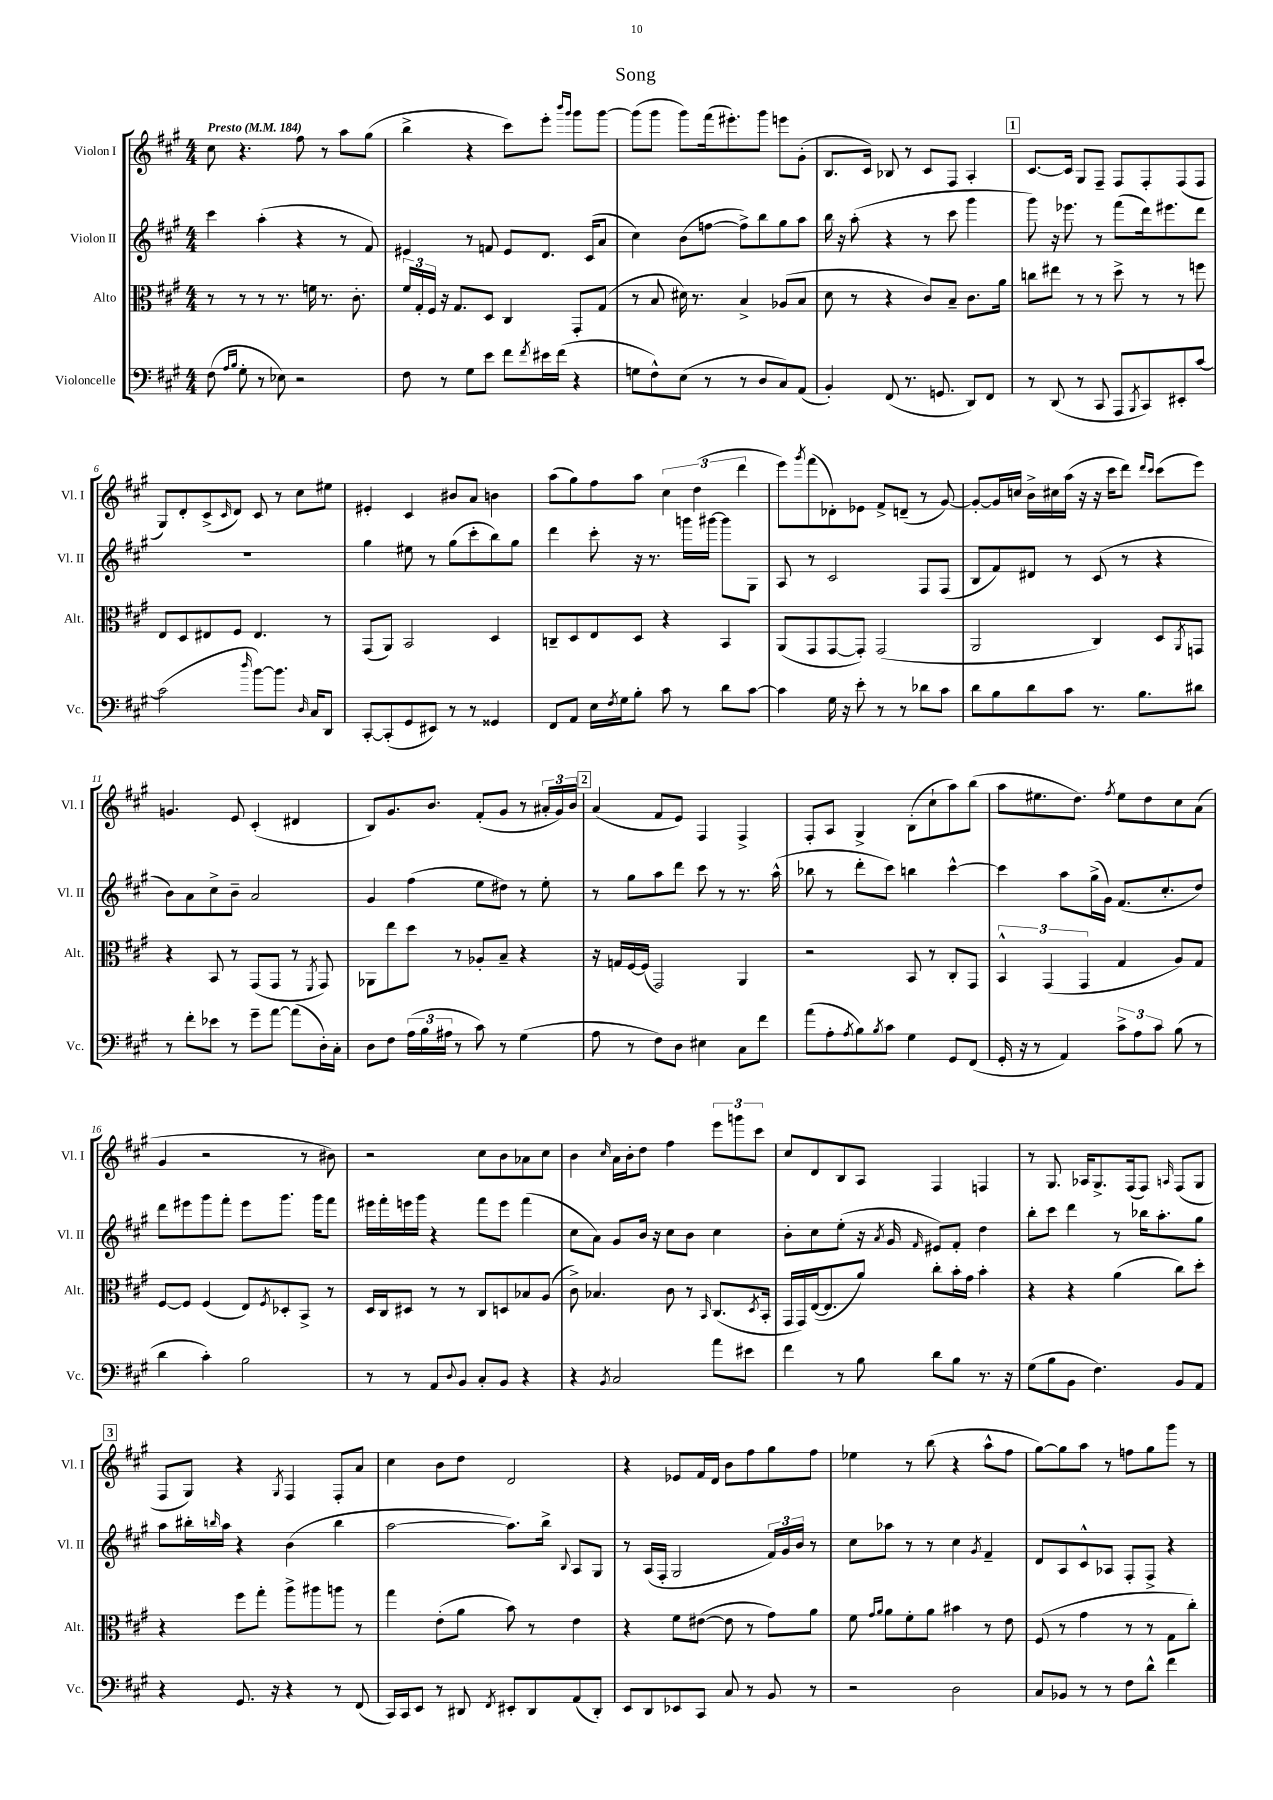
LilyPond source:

\header { title = "Song" }
<<
\new StaffGroup <<
\new Staff = "s0" \with { instrumentName = "Violon I" shortInstrumentName = "Vl. I" } {
    \clef treble \key a \major \numericTimeSignature \time 4/4 \tempo "Presto" 4 = 184
    cis''8 r4. fis''8 r8 a''8 gis''8( |
    b''4-> r4 cis'''8) e'''8-. \grace { b'''16 gis'''16 } gis'''8 gis'''8~ |
    gis'''8( gis'''8 gis'''8) fis'''16( eis'''8.-.) gis'''8 e'''8 gis'8-.( |
    b8. cis'16) bes8 r8 cis'8 fis8 a4-. |
    \mark \markup { \box "1" } cis'8.~ cis'16 gis8 fis8-- fis8 fis8-. fis8( fis8 |
    gis8) d'8-. cis'8->( \grace { cis'16 } d'8) cis'8 r8 cis''8 eis''8 |
    eis'4-. cis'4 bis'8 a'8 b'4 |
    a''8( gis''8) fis''8 a''8 \tuplet 3/2 { cis''4 d''4( d'''4 } |
    e'''8) \acciaccatura { gis'''8 } fis'''8( des'8-.) ees'8 fis'8-> d'8--( r8 gis'8~) |
    gis'8~-. gis'16 c''16 b'16-> cis''16 a''16( r16 r16 cis'''16 d'''8) \grace { d'''16 cis'''16 } cis'''8( e'''8) |
    g'4. e'8 cis'4-.( dis'4 |
    b8) gis'8. b'8. fis'8-.( gis'8 r8 \tuplet 3/2 { ais'16-. gis'16) b'16 } |
    \mark \markup { \box "2" } a'4( fis'8 e'8) fis4 fis4-> |
    fis8-. a8 gis4-> b8-.( cis''8-! a''8) b''8( |
    a''8 eis''8. d''8.) \acciaccatura { fis''8 } eis''8 d''8 cis''8 a'8( |
    gis'4 r2 r8 bis'8) |
    r2 cis''8 b'8 aes'8 cis''8 |
    b'4 \grace { cis''16 } a'16 b'16-. d''8 fis''4 \tuplet 3/2 { e'''8 g'''8 cis'''8 } |
    cis''8 d'8 b8 a8 fis4 f4 |
    r8 gis8. aes16 gis8.-> fis16( fis8) \grace { a16 } fis8( gis8 |
    \mark \markup { \box "3" } fis8 gis8) r4 \acciaccatura { gis8 } fis4 fis8-. a'8 |
    cis''4 b'8 d''8 d'2 |
    r4 ees'8 fis'16 d'16 b'8 fis''8 gis''8 fis''8 |
    ees''4 r8 b''8( r4 a''8-^ fis''8 |
    gis''8~) gis''8 a''8 r8 f''8 gis''8 gis'''8 r8 \bar "|." |
}
\new Staff = "s1" \with { instrumentName = "Violon II" shortInstrumentName = "Vl. II" } {
    \clef treble \key a \major \numericTimeSignature \time 4/4
    cis'''4 a''4-.( r4 r8 fis'8) |
    eis'4 r8 f'8 eis'8 d'8. cis'16( a'8 |
    cis''4) b'8( f''8~ f''8->) b''8 gis''8 a''8 |
    b''16 r16 a''8-.( r4 r8 cis'''8 gis'''4 |
    \mark \markup { \box "1" } gis'''8) r16 ees'''8. r8 fis'''8( d'''16) eis'''8. d'''8 |
    R1 |
    gis''4 eis''8 r8 gis''8( cis'''8-. b''8) gis''8 |
    d'''4 cis'''8-. r16 r8. g'''16 gis'''16~ gis'''8 gis8 |
    a8 r8 cis'2 fis8 fis8( |
    b8 fis'8) dis'8 r8 cis'8( r8 r4 |
    b'8) a'8 cis''8-> b'8-- a'2 |
    gis'4 fis''4( e''8 dis''8) r8 e''8-. |
    \mark \markup { \box "2" } r8 gis''8 a''8 d'''8 cis'''8 r8 r8. a''16-^( |
    bes''8 r8 d'''8-. cis'''8) b''4 cis'''4~-^ |
    cis'''4 a''8 gis''16->( gis'16) fis'8.( cis''8.-. d''8) |
    d'''8 eis'''8 gis'''8 fis'''8-. eis'''8 gis'''8. gis'''16 fis'''8 |
    eis'''16 fis'''16-. e'''16 gis'''16 r4 fis'''8 e'''8 fis'''4( |
    cis''8 a'8) gis'8 b'16 r16 cis''8 b'8 cis''4 |
    b'8-. cis''8 e''8-.( r16 \acciaccatura { a'8 } gis'16 \grace { fis'16 } eis'8) fis'8-. d''4 |
    b''8-. cis'''8 d'''4 r8 bes''16 a''8.-. gis''8 |
    \mark \markup { \box "3" } a''8 bis''16-. \grace { b''16 } a''16 r4 b'4( b''4 |
    a''2~ a''8.) b''16-> \appoggiatura { b8 } a8 gis8 |
    r8 a16( fis16-. gis2 \tuplet 3/2 { fis'16) gis'16 b'16 } r8 |
    cis''8 aes''8 r8 r8 cis''4 \acciaccatura { gis'8 } fis'4-- |
    d'8 a8 cis'8-^ aes8 fis8-. fis8-> r4 \bar "|." |
}
\new Staff = "s2" \with { instrumentName = "Alto" shortInstrumentName = "Alt." } {
    \clef alto \key a \major \numericTimeSignature \time 4/4
    r8 r8 r8 r8. f'16 r8. cis'8.-. |
    \tuplet 3/2 { fis'16 gis16-. fis16 } r16 gis8. d8 cis4 gis,8-. gis8( |
    r8 b8 dis'16) r8. b4-> aes8( b8 |
    d'8 r8 r4 cis'8) b8-- cis'8. a'16 |
    \mark \markup { \box "1" } c''8 eis''8 r8 r8 d''8-> r8 r8 f''8 |
    e8 d8 eis8 fis8 eis4. r8 |
    gis,8( a,8) b,2 d4 |
    c8-- d8 e8 d8 r4 b,4 |
    a,8( gis,8 gis,8~ gis,8-.) gis,2( |
    a,2 cis4) d8 \acciaccatura { a,8 } g,8 |
    r4 b,8 r8 gis,8( gis,8 r8 \acciaccatura { fis,8 } gis,8) |
    aes,8 e''8 d''8 r8 aes8-. b8-- r4 |
    \mark \markup { \box "2" } r16 g16 fis16~ fis16( gis,2) a,4 |
    r2 b,8 r8 cis8-. gis,8 |
    \tuplet 3/2 { b,4-^ gis,4( gis,4 } gis4 a8) gis8 |
    fis8~ fis8 fis4( e8) \acciaccatura { fis8 } des8-. b,8-> r8 |
    d16 cis16 dis8 r8 r8 cis8 d8 bes8 a8( |
    cis'8->) bes4. cis'8 r8 \grace { b,16 } cis8.( \acciaccatura { d8 } b,16-. |
    gis,16 gis,16) e16~( e8. a'8) cis''8-. b'16-. gis'16 b'4-. |
    r4 r4 a'4( cis''8) d''8-. |
    \mark \markup { \box "3" } r4 fis''8 gis''8-. a''8-> ais''8 a''8 r8 |
    gis''4 e'8-.( a'8 b'8) r8 e'4 |
    r4 fis'8 eis'8~( eis'8 r8 gis'8) a'8 |
    fis'8 \grace { gis'16 a'16 } a'8 fis'8-. a'8 bis'4 r8 e'8 |
    fis8( r8 gis'4 r8 r8 gis8 cis''8-.) \bar "|." |
}
\new Staff = "s3" \with { instrumentName = "Violoncelle" shortInstrumentName = "Vc." } {
    \clef bass \key a \major \numericTimeSignature \time 4/4
    fis8( \grace { a16 b16 } gis8-. r8 ees8) r2 |
    fis8 r8 gis8 e'8 fis'8 \acciaccatura { fis'8 } eis'16 fis'16( r4 |
    g8 fis8-^) e8( r8 r8 d8 cis8) a,8( |
    b,4-.) fis,8( r8. g,8. d,8) fis,8 |
    \mark \markup { \box "1" } r8 d,8( r8 cis,8 a,,8 \acciaccatura { b,,8 } cis,8) eis,8-. cis'8~ |
    cis'2( \grace { d''16 } b'8~) b'8. \grace { d16 } cis16 d,8 |
    cis,8~-. cis,8-.( gis,8 eis,8) r8 r8 gisis,4 |
    fis,8 a,8 e16 \acciaccatura { fis8 } gis16 b8-. cis'8 r8 d'8 cis'8~ |
    cis'4 gis16 r16 e'8-. r8 r8 des'8 cis'8 |
    d'8 b8 d'8 cis'8 r8. b8. dis'8 |
    r8 fis'8-. ees'8 r8 gis'8-- a'8~ a'8( d16-.) cis16-. |
    d8 fis8 \tuplet 3/2 { a16( b16 ais16 } r8 cis'8) r8 gis4( |
    \mark \markup { \box "2" } a8 r8 fis8) d8 eis4 cis8 fis'8 |
    a'8( a8-. \acciaccatura { a8 } b8) \acciaccatura { b8 } cis'8 gis4 gis,8 fis,8( |
    gis,16-. r16 r8 a,4) \tuplet 3/2 { cis'8-> a8 cis'8 } b8( r8 |
    d'4 cis'4-.) b2 |
    r8 r8 a,8 \appoggiatura { d8 } b,8 cis8-. b,8 r4 |
    r4 \acciaccatura { b,8 } cis2 a'8 eis'8 |
    fis'4 r8 b8 d'8 b8 r8. r16 |
    gis8( b8 b,8 fis4.) b,8 a,8 |
    \mark \markup { \box "3" } r4 gis,8. r16 r4 r8 fis,8( |
    cis,16) cis,16 e,8 r8 dis,8 \acciaccatura { fis,8 } eis,8-. dis,8 a,8( dis,8-.) |
    e,8 d,8 ees,8 cis,8 cis8 r8 b,8 r8 |
    r2 d2 |
    cis8 bes,8 r8 r8 fis8 d'8-^ fis'4 \bar "|." |
}
>>
>>
